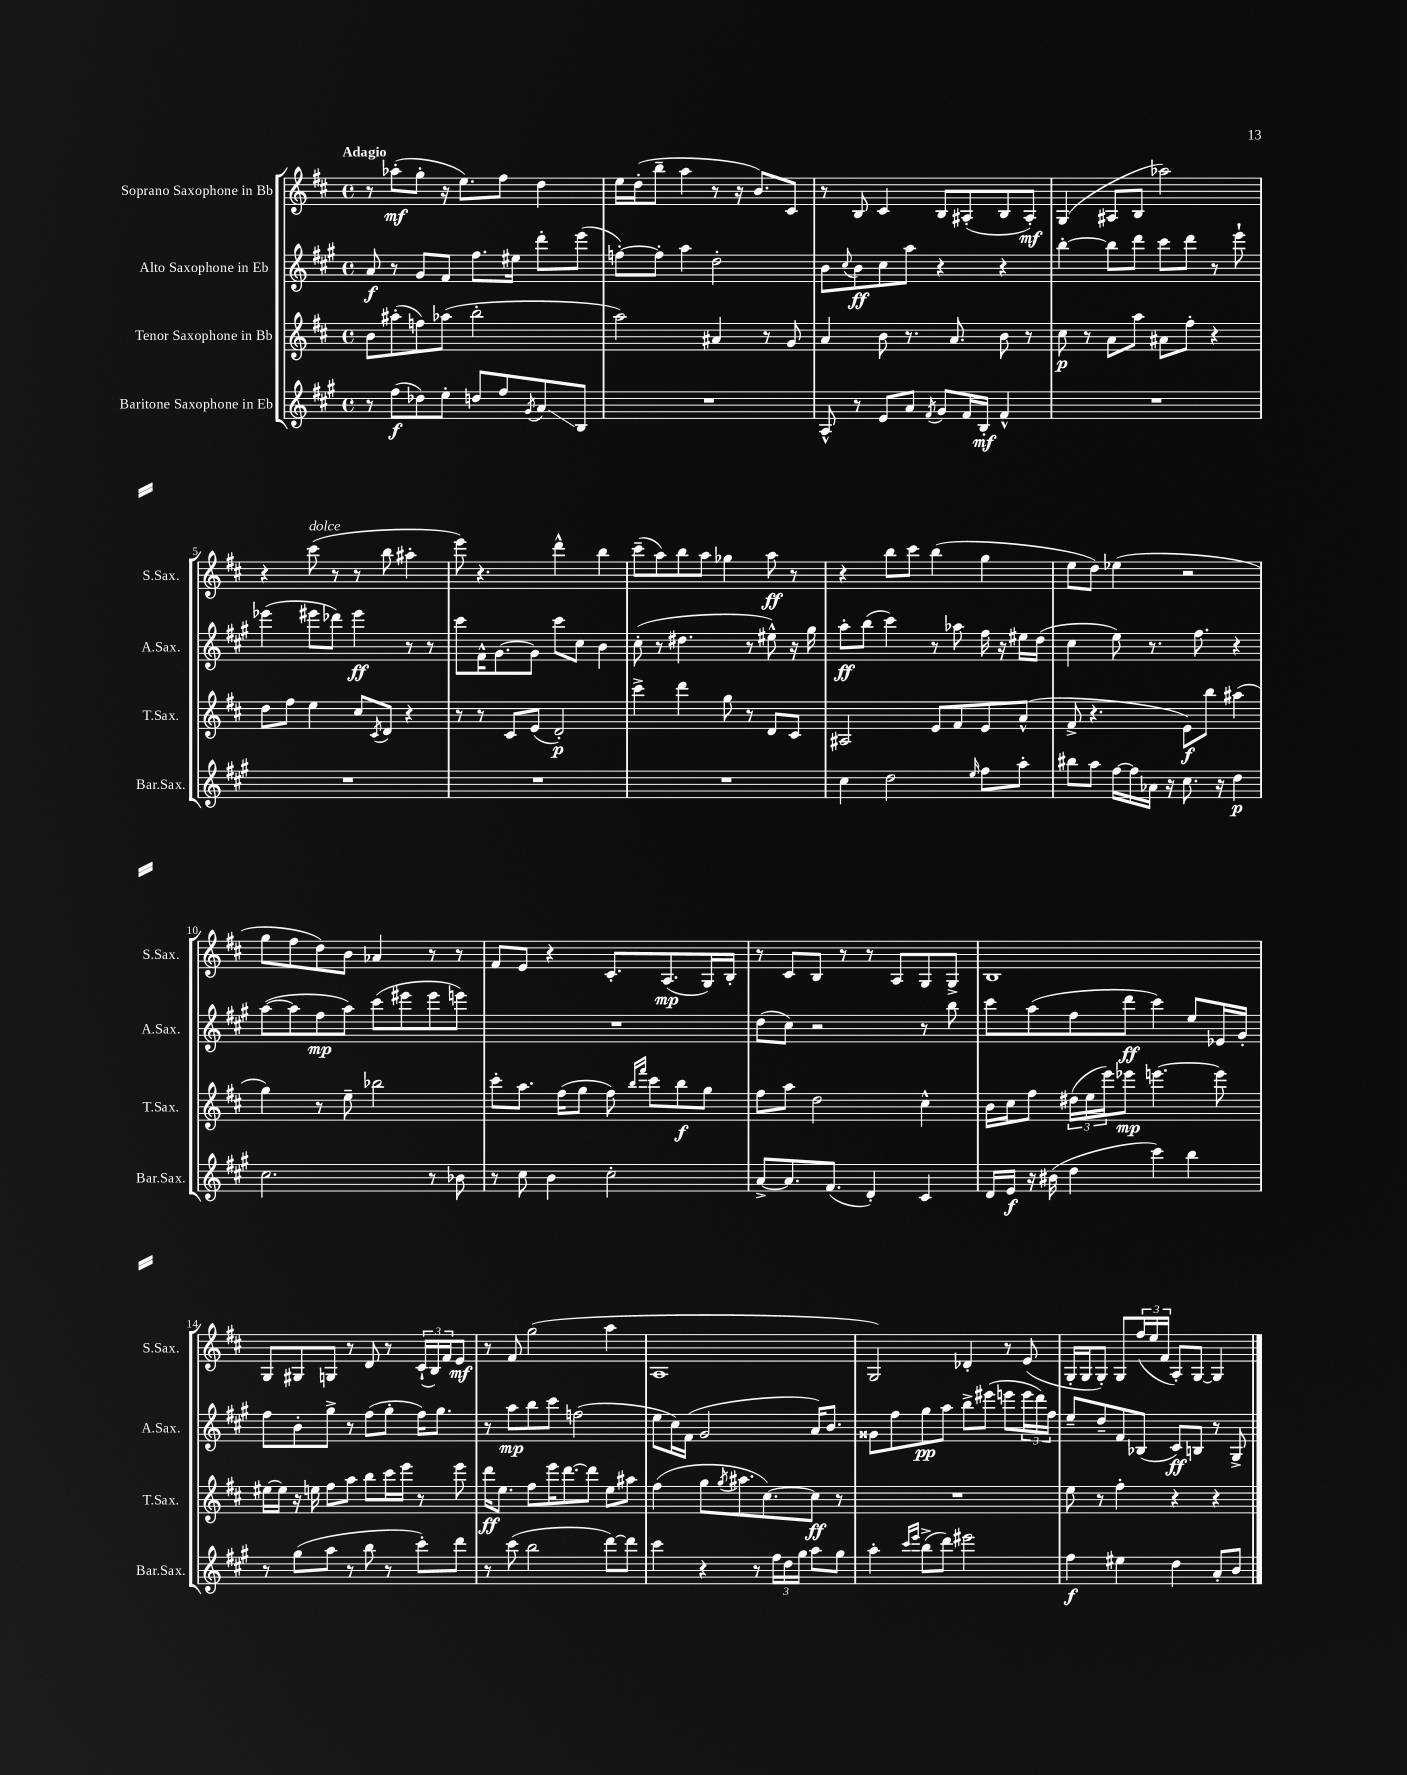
<<
\new StaffGroup <<
\new Staff = "s0" \with { instrumentName = "Soprano Saxophone in Bb" shortInstrumentName = "S.Sax." } {
    \clef treble \key d \major \defaultTimeSignature \time 4/4 \tempo "Adagio"
    r8 aes''8-.\mf( g''8-. r16 e''8.) fis''8 d''4 |
    e''16 d''16-.( b''8-- a''4 r8 r16 b'8.) cis'8 |
    r8 b8 cis'4 b8 ais8-.( b8 ais8-.\mf) |
    g4( ais8 b8 aes''2) |
    r4 cis'''8^\markup { \italic "dolce" }( r8 r8 b''8 ais''4-. |
    e'''8) r4. d'''4-^ b''4 |
    cis'''8--( a''8) b''8 a''8 ges''4 a''8\ff r8 |
    r4 b''8 cis'''8 b''4( g''4 |
    e''8 d''8) ees''4( r2 |
    g''8 fis''8 d''8) b'8 aes'4 r8 r8 |
    fis'8 e'8 r4 cis'8.-. a8.\mp( g16) b16-. |
    r8 cis'8 b8 r8 r8 a8 g8 g8-> |
    b1 |
    g8 gis8 g8 r8 d'8 r8 \tuplet 3/2 { cis'16-!( b16) fis'16 } e'8\mf |
    r8 fis'8 g''2( a''4 |
    a1 |
    g2) des'4-. r8 e'8( |
    g16-. g16 g8-.) g8 \tuplet 3/2 { fis''16( e''16 fis'16 } a8-.) g8~ g4 \bar "|." |
}
\new Staff = "s1" \with { instrumentName = "Alto Saxophone in Eb" shortInstrumentName = "A.Sax." } {
    \clef treble \key a \major \defaultTimeSignature \time 4/4
    a'8\f r8 gis'8 fis'8 fis''8. eis''16 d'''8-. e'''8( |
    f''8~-.) f''8-. a''4 d''2-. |
    b'8 \appoggiatura { cis''8 } b'8\ff cis''8 a''8 r4 r4 |
    b''4~-. b''8 d'''8 cis'''8 d'''8 r8 e'''8-! |
    ees'''4( eis'''8 des'''8) eis'''4\ff r8 r8 |
    cis'''8 fis'16-^ gis'8.~ gis'8 cis'''8 cis''8 b'4 |
    cis''8-.( r8 dis''4. r8 eis''8-^) r16 gis''16 |
    a''8-.\ff b''8( cis'''4) r8 aes''8 fis''16 r16 eis''16 d''16( |
    cis''4 e''8) r8. fis''8. r4 |
    a''8~( a''8 fis''8\mp a''8) cis'''8( eis'''8 eis'''8 e'''8) |
    R1 |
    d''8( cis''8) r2 r8 b''8 |
    cis'''8 a''8( fis''8 d'''8\ff cis'''4) e''8 ees'16 gis'16-. |
    fis''8 b'8-. gis''8-> r8 fis''8( gis''8-. fis''16) gis''8. |
    r8 a''8\mp b''8 cis'''8 f''2( |
    e''8 cis''16) fis'16( gis'2 a'16) b'8. |
    gisis'8 fis''8 gis''8\pp a''8 b''8-> eis'''8( e'''8 \tuplet 3/2 { e'''16 d'''16) fis''16 } |
    e''8-- d''8-- fis'8 bes8( cis'8\ff) b8 r8 gis8-> \bar "|." |
}
\new Staff = "s2" \with { instrumentName = "Tenor Saxophone in Bb" shortInstrumentName = "T.Sax." } {
    \clef treble \key d \major \defaultTimeSignature \time 4/4
    b'8 ais''8-.( f''8) aes''8( b''2-. |
    a''2) ais'4 r8 g'8 |
    a'4 b'8 r8. a'8. b'8 r8 |
    cis''8\p r8 a'8 a''8 ais'8 fis''8-. r4 |
    d''8 fis''8 e''4 cis''8 \acciaccatura { cis'8 } d'8 r4 |
    r8 r8 cis'8 e'8( d'2-.\p) |
    cis'''4-> d'''4 g''8 r8 d'8 cis'8 |
    ais2 e'8 fis'8 e'8 a'8-^( |
    fis'8-> r4. e'8\f) b''8 ais''4( |
    g''4) r8 e''8-- bes''2 |
    cis'''8-. a''8. fis''16( g''8 fis''8) \grace { b''16 fis'''16 } cis'''8 b''8\f g''8 |
    fis''8 a''8 d''2 cis''4-^ |
    b'16 cis''16 fis''8 \tuplet 3/2 { dis''16( e''16 e'''16) } ees'''8\mp e'''4.~ e'''8 |
    eis''16~ eis''16 r16 e''16 fis''8 a''8 b''8 cis'''16 e'''16 r8 e'''8 |
    d'''16\ff e''8. fis''8 e'''16 d'''8.~ d'''8 e''8 ais''8 |
    fis''4( g''8 \acciaccatura { g''8 } ais''8. cis''8.~) cis''8\ff r8 |
    R1 |
    e''8 r8 fis''4-. r4 r4 \bar "|." |
}
\new Staff = "s3" \with { instrumentName = "Baritone Saxophone in Eb" shortInstrumentName = "Bar.Sax." } {
    \clef treble \key a \major \defaultTimeSignature \time 4/4
    r8 fis''8\f( des''8) e''8-. d''8 fis''8 \acciaccatura { gis'8 } a'8\glissando b8 |
    R1 |
    a8-^ r8 e'8 a'8 \acciaccatura { fis'8 } gis'8 fis'16 b16-.\mf fis'4-^ |
    R1 |
    R1 |
    R1 |
    R1 |
    cis''4 d''2 \grace { e''16 } fis''8 a''8-. |
    bis''8 a''8 fis''16~ fis''16 aes'16 r16 cis''8. r16 d''4\p |
    cis''2. r8 bes'8 |
    r8 cis''8 b'4 cis''2-. |
    a'8~-> a'8. fis'8.( d'4-.) cis'4 |
    d'16 e'16\f r16 bis'16( d''4 cis'''4) b''4 |
    r8 gis''8( a''8 r8 b''8 r8 cis'''8-.) d'''8 |
    r8 cis'''8( b''2 d'''8~) d'''8 |
    cis'''4 r4 r8 \tuplet 3/2 { fis''16 d''16 gis''16 } a''8 gis''8 |
    a''4-. \grace { cis'''16 e'''16 } b''8->( d'''8) eis'''2 |
    fis''4\f eis''4 d''4 a'8-. b'8 \bar "|." |
}
>>
>>
